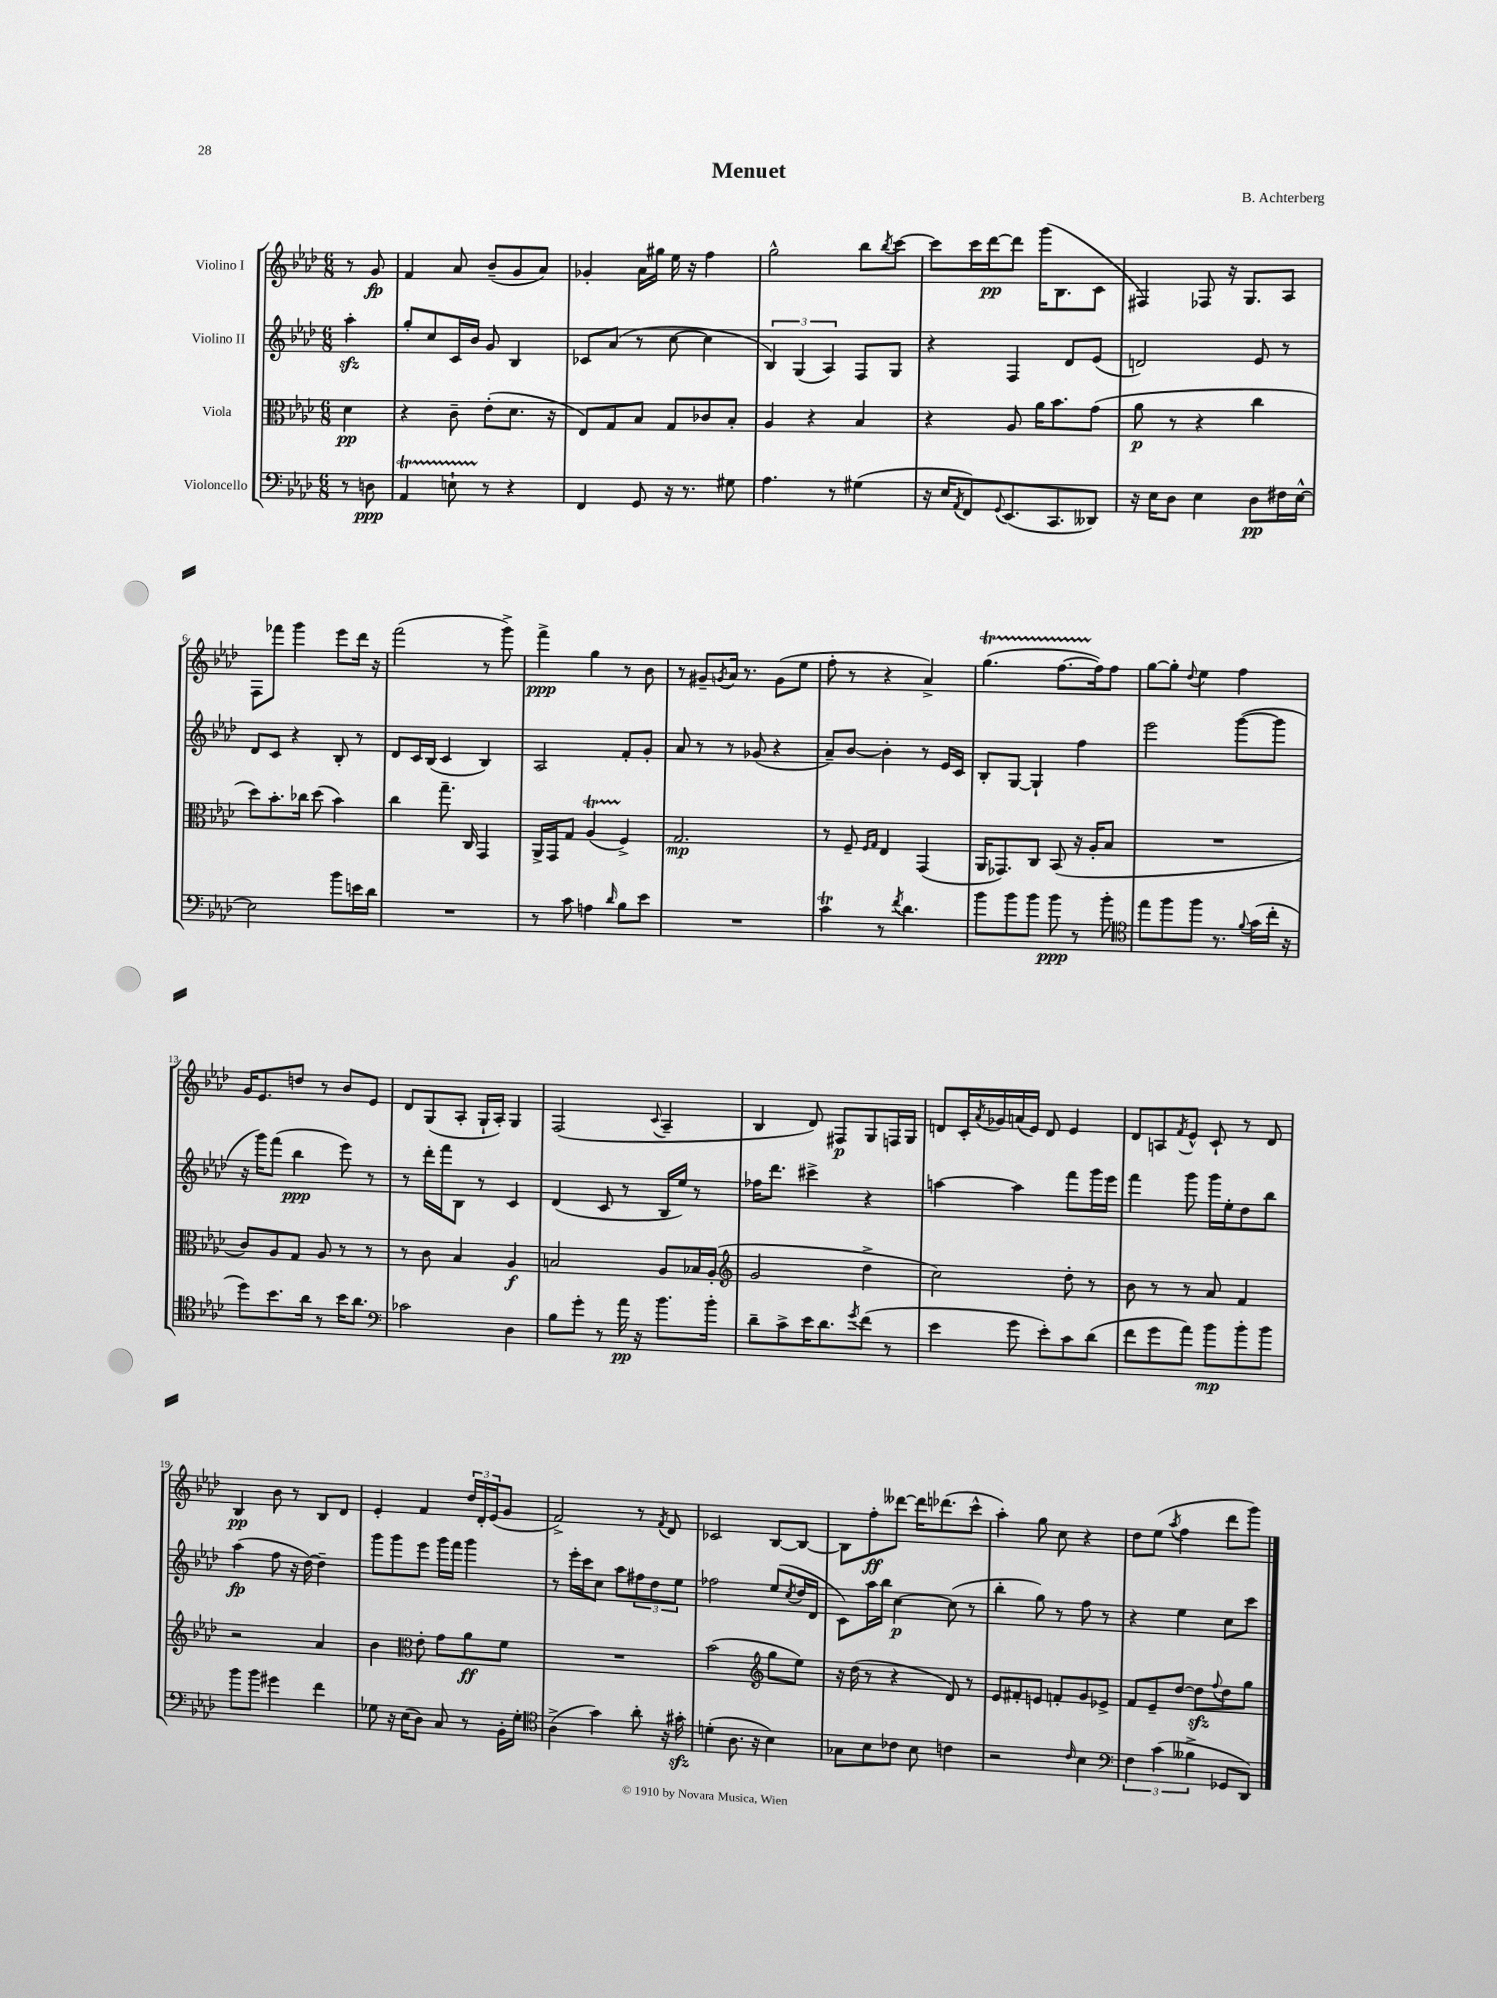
\header { title = "Menuet" composer = "B. Achterberg" }
<<
\new StaffGroup <<
\new Staff = "s0" \with { instrumentName = "Violino I" } {
    \clef treble \key aes \major \numericTimeSignature \time 6/8 \partial 4
    r8 g'8\fp |
    f'4 aes'8 bes'8--( g'8 aes'8) |
    ges'4-. aes'16 gis''16 ees''16 r16 f''4 |
    g''2-^ bes''8 \acciaccatura { bes''8 } c'''8~ |
    c'''8 c'''16 des'''16~\pp des'''8 g'''16( bes8. c'8 |
    fis4) fes8 r16 g8. aes8 |
    f8 fes'''8 g'''4 ees'''8 des'''16 r16 |
    f'''2( r8 g'''8->) |
    f'''4->\ppp g''4 r8 bes'8 |
    r8 gis'8-- \acciaccatura { g'8 } aes'16 r8. g'8( ees''8 |
    f''8-. r8 r4 aes'4->) |
    g''4.\startTrillSpan( f''8.~ f''16\stopTrillSpan) f''8 |
    g''8~ g''8-. \appoggiatura { des''8 } ees''4 f''4 |
    g'16 ees'8. d''8 r8 bes'8 ees'8 |
    des'8 g8( aes8-. g16-! aes16-.) g4 |
    f2( \appoggiatura { c'8 } aes4-- |
    bes4 des'8) fis8\p g8 f16 g16 |
    d'8 c'16-. \acciaccatura { aes'8 } ges'16 a'16( ees'16) d'8 ees'4 |
    des'8 a8 \acciaccatura { f'8 } ees'8-^ c'8-! r8 des'8 |
    bes4\pp bes'8 r8 bes8 des'8 |
    ees'4-. f'4 \tuplet 3/2 { des''16 des'16-. ees'16( } g'8 |
    f'2->) r8 \acciaccatura { f'8 } des'8 |
    ces'2 bes8~ bes8~ |
    bes8 f''8-.\ff deses'''8~ deses'''16 des'''8.( c'''8-^ |
    aes''4-.) g''8 c''8 r4 |
    des''8 ees''8( \acciaccatura { aes''8 } f''4 des'''8 g'''8) \bar "|." |
}
\new Staff = "s1" \with { instrumentName = "Violino II" } {
    \clef treble \key aes \major \numericTimeSignature \time 6/8 \partial 4
    aes''4-.\sfz |
    g''8-. c''8 c'16 bes'16 g'8 bes4 |
    ces'8 aes'8( r8 c''8~ c''4 |
    \tuplet 3/2 { bes4) g4( aes4) } f8 g8 |
    r4 f4 des'8 ees'8( |
    d'2) ees'8 r8 |
    des'8 c'8 r4 bes8-. r8 |
    des'8 c'16 bes16( c'4 bes4) |
    aes2 f'8-. g'8-. |
    aes'8 r8 r8 ges'8( r4 |
    aes'8--) bes'8~ bes'4-. r8 ees'16 c'16 |
    bes8-. g8~ g4-! f''4 |
    ees'''2 g'''8~( g'''8 |
    r16 g'''16) f'''8( bes''4\ppp ees'''8) r8 |
    r8 des'''16-. f'''16 bes8 r8 c'4 |
    des'4( c'8 r8 bes16 ees''16) r8 |
    fes''16 des'''8. cis'''4-> r4 |
    a''4~ a''4 f'''8 g'''16 ees'''16 |
    f'''4 g'''8 g'''16 ees''16-. des''8 bes''8 |
    aes''4\fp( f''8 r16 des''16~) des''4-- |
    g'''8 g'''8 ees'''8 g'''16 f'''16 g'''4 |
    r8 ees'''16-. c'''16 c''8 aes''8 \tuplet 3/2 { fis''8 des''8 ees''8 } |
    fes''2 ees''8( \acciaccatura { c''8 } des''16 des'16 |
    c'8) aes''16 bes''16 c''4~\p c''8( r8 |
    bes''4-. g''8) r8 f''8 r8 |
    r4 ees''4 c''8 c'''8 \bar "|." |
}
\new Staff = "s2" \with { instrumentName = "Viola" } {
    \clef alto \key aes \major \numericTimeSignature \time 6/8 \partial 4
    des'4\pp |
    r4 c'8-- ees'8-.( des'8. r16 |
    ees8) g8 bes8 g8 ces'8 bes8-. |
    aes4 r4 bes4 |
    r4 aes8 aes'16 bes'8. g'8( |
    aes'8\p r8 r4 c''4 |
    des''8) bes'8.-. ces''16 des''8( bes'4) |
    c''4 g''8.-- c16 g,4 |
    aes,16-> g,16 g8 aes4\startTrillSpan( f4->\stopTrillSpan) |
    g2.\mp |
    r8 f8-- \grace { f16 g16 } ees4 g,4( |
    aes,16 ges,8.) c8 bes,8( r16 aes16-. bes8 |
    R2. |
    c'8) aes8 g8 aes8 r8 r8 |
    r8 c'8 bes4 aes4\f |
    b2 aes8 bes16 aes16-.( |
    \clef treble g'2 des''4-> |
    c''2) des''8-. r8 |
    bes'8 r8 r8 aes'8 f'4 |
    r2 aes'4 |
    bes'4 \clef alto ees'8-. g'8 aes'8\ff f'8 |
    R2. |
    bes'2( \clef treble g''8 ees''8) |
    r16 des''16( r8 r4 des'8) r8 |
    ees'8 fis'8-. e'8 f'8-. g'8 ees'8-> |
    f'8 ees'8-- des''8~ des''8\sfz \appoggiatura { f''8 } des''8 g''8 \bar "|." |
}
\new Staff = "s3" \with { instrumentName = "Violoncello" } {
    \clef bass \key aes \major \numericTimeSignature \time 6/8 \partial 4
    r8 d8\ppp |
    aes,4\startTrillSpan e8-! r8\stopTrillSpan r4 |
    f,4 g,8 r16 r8. gis8 |
    aes4. r8 gis4( |
    r16 ees16 \acciaccatura { aes,8 } f,8) \appoggiatura { g,8 } ees,8.( c,8. deses,8) |
    r16 ees16 des8 ees4 des8\pp fis16 ees16~-^ |
    ees2 bes'8 e'16 des'16 |
    R2. |
    r8 c'8 a4 \grace { des'16 } bes8 ees'8 |
    R2. |
    c'4\trill r8 \acciaccatura { f'8 } des'4. |
    bes'8 bes'8 bes'8 bes'8\ppp r8 bes'8-. |
    \clef tenor ees''8 f''8 f''8 r8. \appoggiatura { f'8 } g'16( c''16-. r16 |
    des''8) bes'8. aes'16 r8 bes'16 aes'8. |
    \clef bass ces'2 des4 |
    bes8 g'8-. r8 aes'16\pp r16 bes'8. bes'16-. |
    des'8-- c'8-> ees'16 des'8. \acciaccatura { g'8 } f'8( r8 |
    ees'4 g'8 ees'8-.) c'8 des'8( |
    f'8 g'8 aes'8) bes'8\mp bes'8-. bes'8 |
    bes'8 bes'8 gis'4 f'4 |
    ges8 r16 ees16( des8) c8 r8 bes,16-. ges16-. |
    \clef tenor aes4->( g'4) aes'8-. r16 gis'16-.\sfz |
    d'4-.( aes8. r16 bes4) |
    ges8 bes8 ces'8 bes8 c'4 |
    r2 \grace { c'16 } bes4 |
    \clef bass \tuplet 3/2 { f4 c'4( beses4-> } ges,8 des,8) \bar "|." |
}
>>
>>
